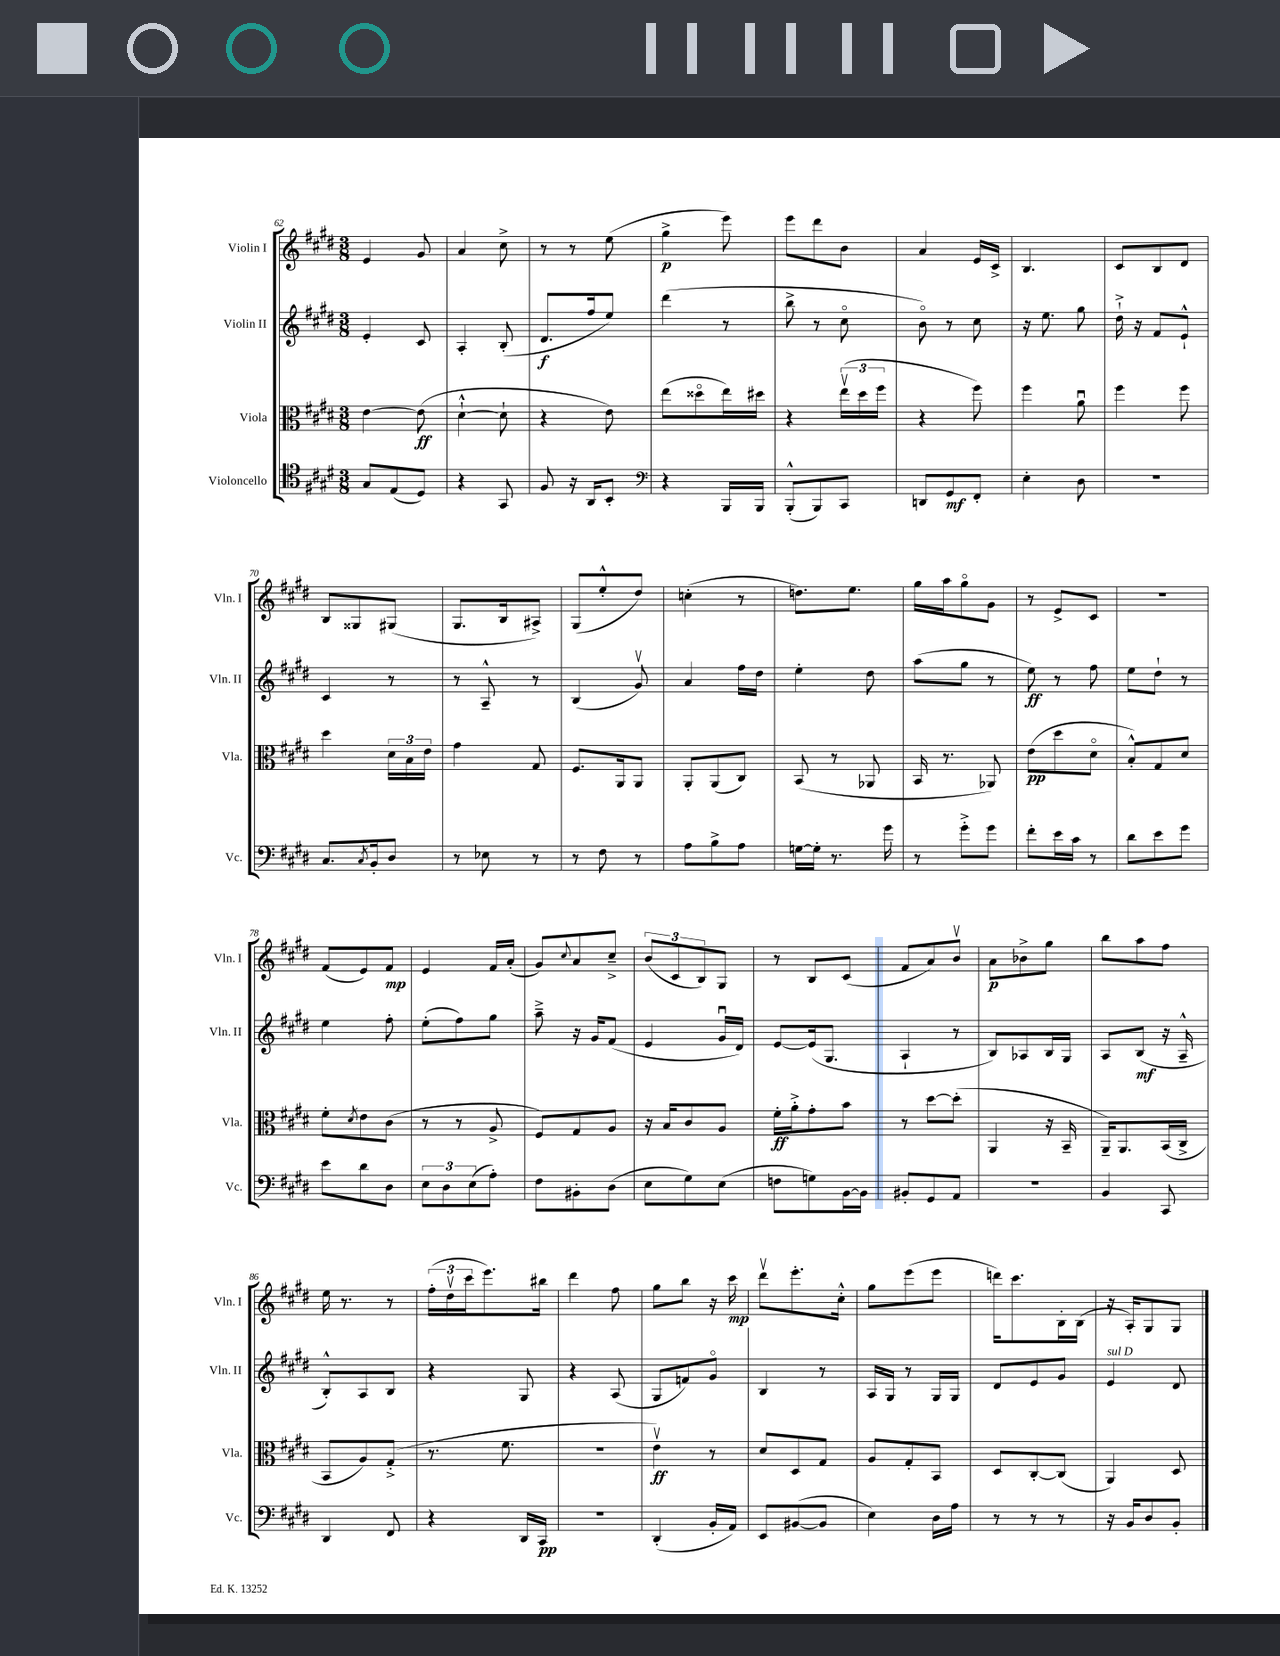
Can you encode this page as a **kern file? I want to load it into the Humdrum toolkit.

**kern	**kern	**kern	**kern
*staff4	*staff3	*staff2	*staff1
*clefC4	*clefC3	*clefG2	*clefG2
*k[f#c#g#d#]	*k[f#c#g#d#]	*k[f#c#g#d#]	*k[f#c#g#d#]
*M3/8	*M3/8	*M3/8	*M3/8
8G#	[4e	4e'	4e
(8E	.	.	.
8D#)	(8e]	8c#	8g#
=	=	=	=
4r	[4d#`^^	4A'	4a
8GG#	8d#`]	(8B'	8cc#^
=	=	=	=
8F#	4r	8.d#	8r
16r	.	.	8r
16AA	.	16ff#	.
8BB'	8e)	8ee)	(8ee
=	=	=	=
*clefF4	*	*	*
4r	(8ee	(4ddd#	4gg#^
.	8dd##o	.	.
16BBB	16ee)	8r	8eee)
16BBB	16dd#	.	.
=	=	=	=
(8BBB'^^	4r	8bb^	8eee
8BBB)	.	8r	8ddd#
8CC#	(24eev	8cc#o	8b
.	24dd#	.	.
.	24ff#	.	.
=	=	=	=
8DD	4r	8bo)	4a
8GG#	.	8r	.
8FF#'	8ff#)	8cc#	16e
.	.	.	16c#^
=	=	=	=
4E'	4ff#	16r	4.B
.	.	8.ee	.
8D#	8au	8gg#	.
=	=	=	=
4.r	4ff#	16dd#`^	8c#
.	.	16r	.
.	.	8f#	8B
.	8ff#	8e`^^	8d#
=	=	=	=
8.C#	4dd#	4c#	8B
.	.	.	8G##
8qC#	.	.	.
16BB'	.	.	.
8D#	24d#	8r	(8G#
.	24B	.	.
.	24e	.	.
=	=	=	=
8r	4g#	8r	8.G#
8E-	.	8A~^^	.
.	.	.	16B
8r	8G#	8r	8A#^)
=	=	=	=
8r	8.F#	(4B	(8G#
8F#	.	.	8ee'^^
.	16AA	.	.
8r	8AA	8g#v)	8dd#)
=	=	=	=
8A	8AA'	4a	(4cc'
8B^	(8AA	.	.
8A	8C#)	16ff#	8r
.	.	16dd#	.
=	=	=	=
[16G	(8BB	4ee'	8.dd)
16G']	.	.	.
8.r	8r	.	.
.	.	.	8.ee
.	8AA-	8dd#	.
16g#	.	.	.
=	=	=	=
8r	16BB	(8aa	16gg#
.	8.r	.	16aa
8g#'^	.	8gg#	8gg#o
8g#	8AA-)	8r	8g#
=	=	=	=
8f#'	(8e	8ee)	8r
16e	8dd#	8r	8e^
16c#	.	.	.
8r	8d#o	8ff#	8c#
=	=	=	=
8d#	8B'^^)	8ee	4.r
8e	8G#	8dd#`	.
8g#	8d#	8r	.
=	=	=	=
8e	8f#'	4ee	(8f#
.	8qd#	.	.
8d#	8e	.	8e)
8D#	(8c#	8ff#'	8f#
=	=	=	=
12E	8r	(8ee'	4e
12D#	.	.	.
.	8r	8ff#)	.
(12E	.	.	.
8A')	8A^	8gg#	16f#
.	.	.	(16a'
=	=	=	=
8F#	8F#)	8aa~^	8g#)
.	.	.	8qqcc#
8BB#'	8G#	16r	8a
.	.	16g#	.
(8D#	8A	(8f#	8cc#~^
=	=	=	=
8E	16r	4e	(12b
.	16B	.	.
.	.	.	12c#
8G#)	8c#	.	.
.	.	.	12B)
(8E	8A	16g#u	8G#
.	.	16d#)	.
=	=	=	=
8F	16f#'	[8e	8r
.	16a'^	.	.
8G)	8g#'	(16e]	8B
.	.	8.G#	.
[16BB	8b	.	(8c#
16BB]	.	.	.
=	=	=	=
8BB#'	8r	4A`	8f#
8GG#	[8dd#	.	8a)
8AA	(8dd#']	8r	8bv
=	=	=	=
4.r	4AA	8B)	8a
.	.	8A-	8b-^
.	16r	16B	8gg#
.	16BB~	16G#	.
=	=	=	=
4BB	16AA~)	8A	8bb
.	8.AA	.	.
.	.	(8B	8aa
8CC#	(16BB	16r	8ff#
.	16C#^	16A~^^	.
=	=	=	=
4DD#	8BB	8B'^^)	16ee
.	.	.	8.r
.	8A)	8A	.
8FF#	(8G#'^	8B	8r
=	=	=	=
4r	8.r	4r	(24ff#'
.	.	.	24dd#v
.	.	.	24ccc#
.	.	.	8.eee)
.	8.f#	.	.
16DD#	.	8G#	.
16CC#	.	.	16bb#
=	=	=	=
4.r	4.r	4r	4ddd#
.	.	(8A	8ff#
=	=	=	=
(4DD#'	4ev)	8G#	8gg#
.	.	8f)	8bb
16BB'	8r	8g#o	16r
16AA)	.	.	16ccc#
=	=	=	=
8EE	8d#	4B	8ddd#v
([8BB#	8D#	.	8.eee'
8BB#]	8G#	8r	.
.	.	.	16cc#'^^
=	=	=	=
4E)	8A	16A	8gg#
.	.	16G#	.
.	8G#'	8r	(8eee
16D#	8BB	16G#	8eee
16A	.	16G#	.
=	=	=	=
8r	8D#	8d#	16ddd)
.	.	.	8.ccc#
8r	[8C#'	8e	.
8r	(8C#]	8g#	16B'
.	.	.	(16B
=	=	=	=
16r	4AA)	4e	16r
16BB	.	.	16A')
8D#	.	.	8G#
8BB'	8D#	8d#	8G#
==	==	==	==
*-	*-	*-	*-
